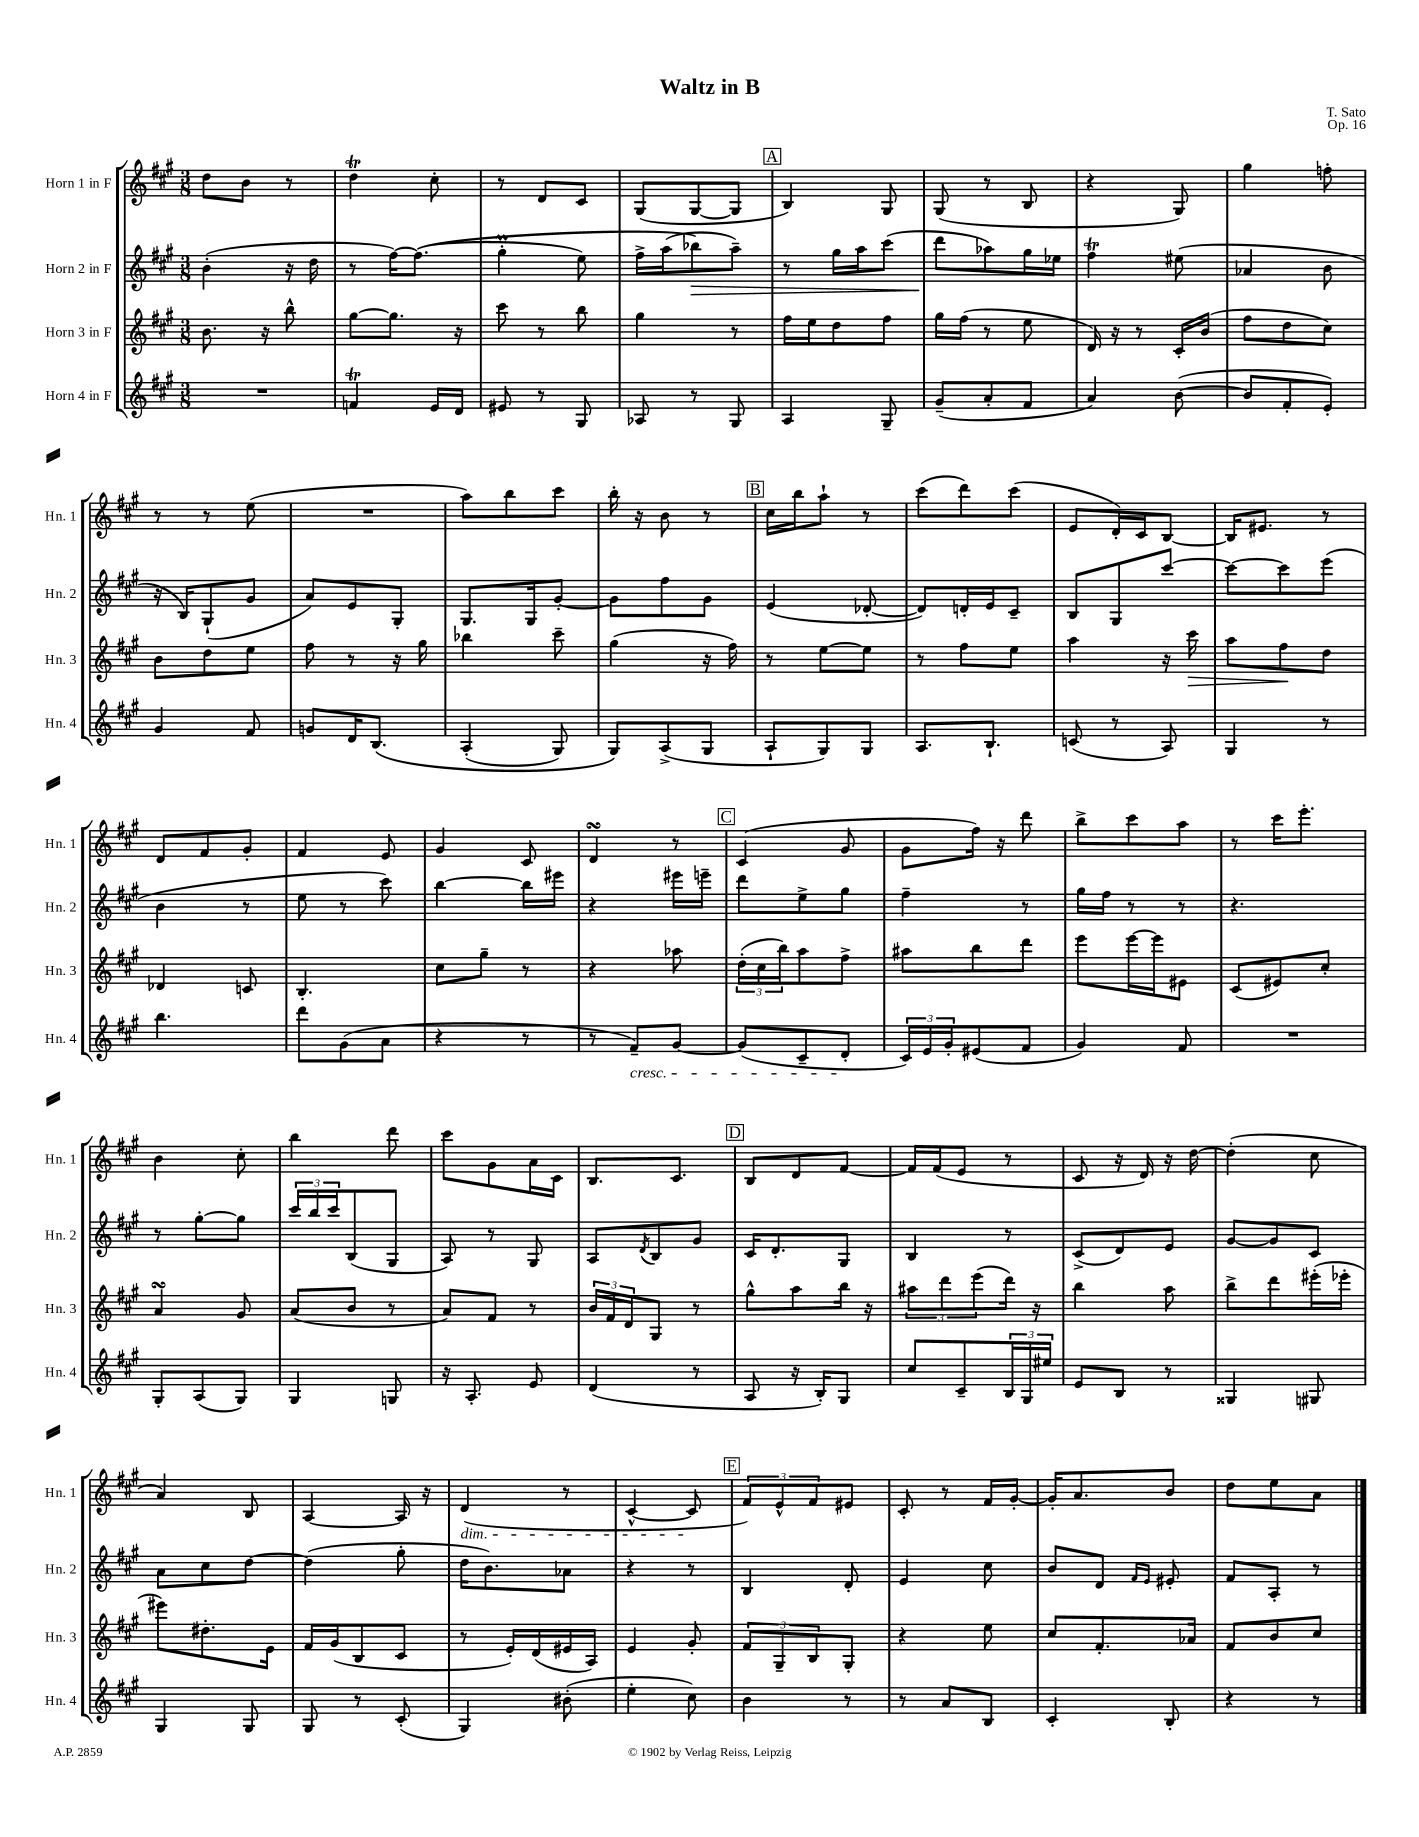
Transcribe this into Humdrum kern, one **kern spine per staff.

**kern	**kern	**kern	**kern
*staff4	*staff3	*staff2	*staff1
*clefG2	*clefG2	*clefG2	*clefG2
*k[f#c#g#]	*k[f#c#g#]	*k[f#c#g#]	*k[f#c#g#]
*M3/8	*M3/8	*M3/8	*M3/8
4.r	8.b	(4b'	8dd
.	.	.	8b
.	16r	.	.
.	8bb^^	16r	8r
.	.	16dd	.
=	=	=	=
4f	[8gg#	8r	4dd
.	8.gg#]	[16ff#)	.
.	.	&((8.ff#]	.
16e	.	.	8cc#'
16d	16r	.	.
=	=	=	=
8e#	8ccc#	4gg#'	8r
8r	8r	.	8d
8G#	8bb	8ee)	8c#
=	=	=	=
8A-	4gg#	16ff#^	(8G#
.	.	(16aa	.
8r	.	8bb-&)	[8G#
8G#	8r	8aa~)	8G#]
=	=	=	=
4A	16ff#	8r	4B)
.	16ee	.	.
.	8dd	16gg#	.
.	.	16aa	.
8G#~	8ff#	(8ccc#	8G#
=	=	=	=
(8g#~	16gg#	8ddd	(8G#
.	(16ff#	.	.
8a'	8r	8aa-)	8r
8f#	8ee	16gg#	8B
.	.	16ee-	.
=	=	=	=
4a)	16d)	4ff#	4r
.	16r	.	.
.	8r	.	.
([8b	16c#'	(8ee#	8G#)
.	(16b	.	.
=	=	=	=
8b]	8ff#	4a-	4gg#
8f#'	8dd	.	.
8e')	8cc#)	8b	8ff'
=	=	=	=
4g#	8b	16r	8r
.	.	16B)	.
.	8dd	(8G#`	8r
8f#	8ee	8g#	(8ee
=	=	=	=
8g	8ff#	8a)	4.r
16d	8r	8e	.
&(8.B	.	.	.
.	16r	8G#'	.
.	16gg#	.	.
=	=	=	=
(4A'	4bb-	8.G#	8aa)
.	.	.	8bb
.	.	16G#	.
8G#)	8ccc#~	[8g#'	8ccc#
=	=	=	=
8G#&)	(4gg#	8g#]	16bb'
.	.	.	16r
(8A^	.	8ff#	8b
8G#	16r	8g#	8r
.	16ff#)	.	.
=	=	=	=
8A`	8r	(4e	16cc#
.	.	.	16bb
8G#)	[8ee	.	8aa`
8G#	8ee]	[8d-'	8r
=	=	=	=
8.A	8r	8d-])	(8ccc#
.	8ff#	16d'	8ddd)
8.B`	.	16e	.
.	8ee	8c#~	(8ccc#
=	=	=	=
(8c	4aa	8B	8e
8r	.	8G#	16d')
.	.	.	16c#
8A)	16r	[8ccc#	[8B
.	16ccc#	.	.
=	=	=	=
4G#	8aa	8ccc#_	16B]
.	.	.	8.e#
.	8ff#	8ccc#]	.
8r	8dd	(8eee	8r
=	=	=	=
4.bb	4d-	4b	8d
.	.	.	8f#
.	8c	8r	8g#'
=	=	=	=
8ddd	4.B'	8ee	4f#
(8g#	.	8r	.
8a	.	8ccc#)	8e
=	=	=	=
4r	8cc#	[4bb	4g#
.	8gg#~	.	.
8r	8r	16bb]	8c#
.	.	16eee#	.
=	=	=	=
8r	4r	4r	4d
8f#~)	.	.	.
[8g#	8aa-	16eee#	8r
.	.	16eee~	.
=	=	=	=
(8g#]	(24dd'	8ddd	(4c#
.	24cc#	.	.
.	24bb)	.	.
8c#~	8aa	8ee^	.
8d'	8ff#^	8gg#	8g#
=	=	=	=
24c#)	8aa#	4ff#~	8g#
24e	.	.	.
24g#'	.	.	.
(8e#	8bb	.	16ff#)
.	.	.	16r
8f#	8ddd	8r	8ddd
=	=	=	=
4g#)	8eee	16gg#	8bb^
.	.	16ff#	.
.	[16eee	8r	8ccc#
.	16eee]	.	.
8f#	8e#	8r	8aa
=	=	=	=
4.r	(8c#	4.r	8r
.	8e#)	.	16ccc#
.	.	.	8.eee'
.	8cc#'	.	.
=	=	=	=
8G#'	4a	8r	4b
(8A	.	[8gg#'	.
8G#)	8g#	8gg#]	8cc#'
=	=	=	=
4G#	(8a	24ccc#	4bb
.	.	24bb	.
.	.	24ccc#	.
.	8b	(8B	.
8G	8r	8G#	8ddd
=	=	=	=
16r	8a)	8A)	8ccc#
8.A'	.	.	.
.	8f#	8r	8g#
8e	8r	8G#	16a
.	.	.	16c#
=	=	=	=
(4d	24b	8A	8.B
.	24f#	.	.
.	24d	.	.
.	.	8qd	.
.	8G#	8B	.
.	.	.	8.c#
8r	8r	8g#	.
=	=	=	=
8A	8gg#^^	16c#	8B
.	.	8.d'	.
16r	8aa	.	8d
16B')	.	.	.
8G#	16bb	8G#	[8f#
.	16r	.	.
=	=	=	=
8cc#	12aa#	4B	16f#]
.	.	.	(16f#
.	12ddd	.	.
8c#~	.	.	8e
.	(12eee	.	.
24B	16ddd)	8r	8r
24G#	.	.	.
.	16r	.	.
24ee#	.	.	.
=	=	=	=
8e	4bb	(8c#^	8c#
8B	.	8d)	16r
.	.	.	16d)
8r	8aa	8e	16r
.	.	.	[16dd
=	=	=	=
4G##	8bb^	[8g#	(4dd']
.	8ddd	8g#]	.
8G#	(16eee#'	8c#	8cc#
.	16eee-'	.	.
=	=	=	=
4G#	8eee#)	8a	4a)
.	8.dd#'	8cc#	.
8G#	.	[8dd	8B
.	16e	.	.
=	=	=	=
8G#	16f#	(4dd]	[4A
.	(16g#	.	.
8r	8B	.	.
(8c#'	8c#	8gg#'	16A]
.	.	.	16r
=	=	=	=
4G#)	8r	16dd	(4d
.	.	8.b)	.
.	16e')	.	.
.	(16d	.	.
(8b#'	16e#	8a-	8r
.	16A)	.	.
=	=	=	=
4ee'	4e	4r	[4c#^^
8cc#)	8g#'	8r	8c#]
=	=	=	=
4b	12f#	4B	12f#)
.	12G#~	.	12e^^
.	12B	.	12f#
8r	8G#'	8d'	8e#
=	=	=	=
8r	4r	4e	8c#'
8a	.	.	8r
8B	8ee	8cc#	16f#
.	.	.	[16g#'
=	=	=	=
4c#'	8cc#	8b	16g#']
.	.	.	8.a
.	8.f#'	8d	.
.	.	16qqf#	.
.	.	16qqe	.
8B'	.	8e#'	8b
.	16a-	.	.
=	=	=	=
4r	8f#	8f#	8dd
.	8b	8A'	8ee
8r	8cc#	8r	8a
==	==	==	==
*-	*-	*-	*-
